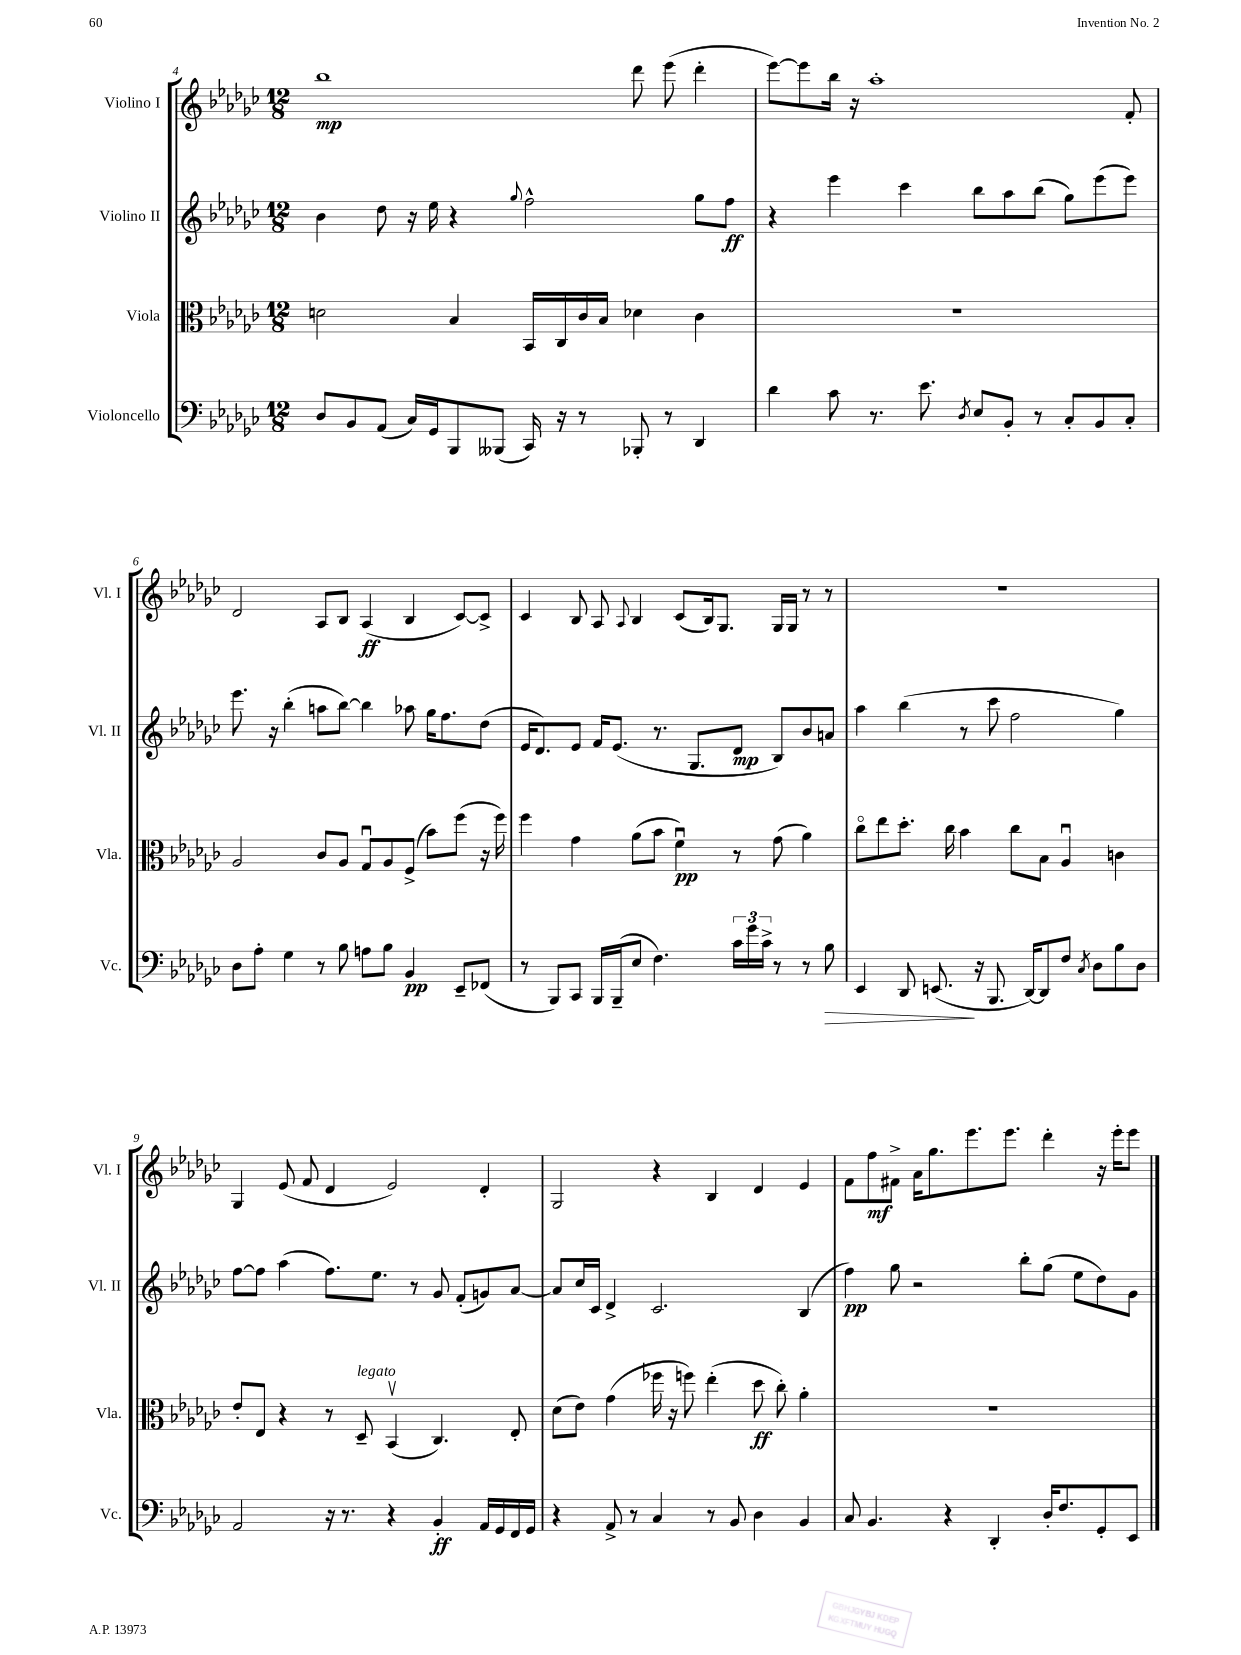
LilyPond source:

<<
\new StaffGroup <<
\new Staff = "s0" \with { instrumentName = "Violino I" shortInstrumentName = "Vl. I" } {
    \clef treble \key ges \major \numericTimeSignature \time 12/8
    bes''1\mp des'''8 ees'''8( des'''4-. |
    ees'''8~) ees'''8 bes''16 r16 aes''1-. f'8-. |
    des'2 aes8 bes8 aes4\ff( bes4 ces'8~) ces'8-> |
    ces'4 bes8 aes8 \appoggiatura { aes8 } bes4 ces'8( bes16) ges8. ges16 ges16 r8 r8 |
    R1. |
    ges4 ees'8( f'8 des'4 ees'2) des'4-. |
    ges2 r4 bes4 des'4 ees'4 |
    f'8 f''8\mf fis'8-> aes'16 ges''8. ees'''8. ees'''8. des'''4-. r16 ees'''16-. ees'''8 \bar "|." |
}
\new Staff = "s1" \with { instrumentName = "Violino II" shortInstrumentName = "Vl. II" } {
    \clef treble \key ges \major \numericTimeSignature \time 12/8
    bes'4 des''8 r16 ees''16 r4 \appoggiatura { ges''8 } f''2-^ ges''8 f''8\ff |
    r4 ees'''4 ces'''4 bes''8 aes''8 bes''8( ges''8) ees'''8( ees'''8) |
    ees'''8. r16 bes''4-.( a''8 bes''8~) bes''4 aes''8 ges''16 f''8. des''8( |
    ees'16 des'8.) ees'8 f'16 ees'8.( r8. ges8. des'8\mp bes8) bes'8 a'8 |
    aes''4 bes''4( r8 ces'''8 f''2 ges''4) |
    f''8~ f''8 aes''4( f''8.) ees''8. r8 ges'8 f'8-.( g'8) aes'8~ |
    aes'8 ces''16 ces'16 des'4-> ces'2. bes4( |
    f''4\pp) ges''8 r2 bes''8-. ges''8( ees''8 des''8) ges'8 \bar "|." |
}
\new Staff = "s2" \with { instrumentName = "Viola" shortInstrumentName = "Vla." } {
    \clef alto \key ges \major \numericTimeSignature \time 12/8
    d'2 bes4 bes,16 ces16 ces'16 bes16 des'4 ces'4 |
    R1. |
    aes2 ces'8 aes8 ges8\downbow aes8 f8->( bes'8) f''8( r16 f''16) |
    f''4 ges'4 aes'8( bes'8 f'4\downbow\pp) r8 ges'8( aes'4) |
    ces''8\flageolet ees''8 des''8.-. ces''16 bes'4 ces''8 bes8 aes4\downbow c'4 |
    ees'8-. ees8 r4 r8 des8--^\markup { \italic "legato" } bes,4\upbow( ces4.) ees8-. |
    des'8( ees'8) ges'4( fes''16 r16 f''8) ees''4-.( des''8\ff ces''8-.) aes'4-. |
    R1. \bar "|." |
}
\new Staff = "s3" \with { instrumentName = "Violoncello" shortInstrumentName = "Vc." } {
    \clef bass \key ges \major \numericTimeSignature \time 12/8
    des8 bes,8 aes,8( ces16) ges,16 bes,,8 beses,,8( ces,16) r16 r8 bes,,8-. r8 des,4 |
    des'4 ces'8 r8. ees'8. \acciaccatura { des8 } ees8 bes,8-. r8 ces8-. bes,8 ces8-. |
    des8 aes8-. ges4 r8 bes8 a8 bes8 bes,4\pp ees,8-- fes,8( |
    r8 bes,,8) ces,8 bes,,16 bes,,16--( ees8 f4.) \tuplet 3/2 { ces'16 ges'16 ces'16-> } r8 r8 bes8\> |
    ees,4 des,8 e,8.\!( r16 bes,,8. des,16~) des,8 f8 \acciaccatura { ces8 } des8 bes8 des8 |
    aes,2 r16 r8. r4 bes,4-.\ff aes,16 ges,16 f,16 ges,16 |
    r4 aes,8-> r8 ces4 r8 bes,8 des4 bes,4 |
    ces8 bes,4. r4 des,4-. des16-. f8. ges,8-. ees,8 \bar "|." |
}
>>
>>
\layout { \context { \Score currentBarNumber = #4 } }
